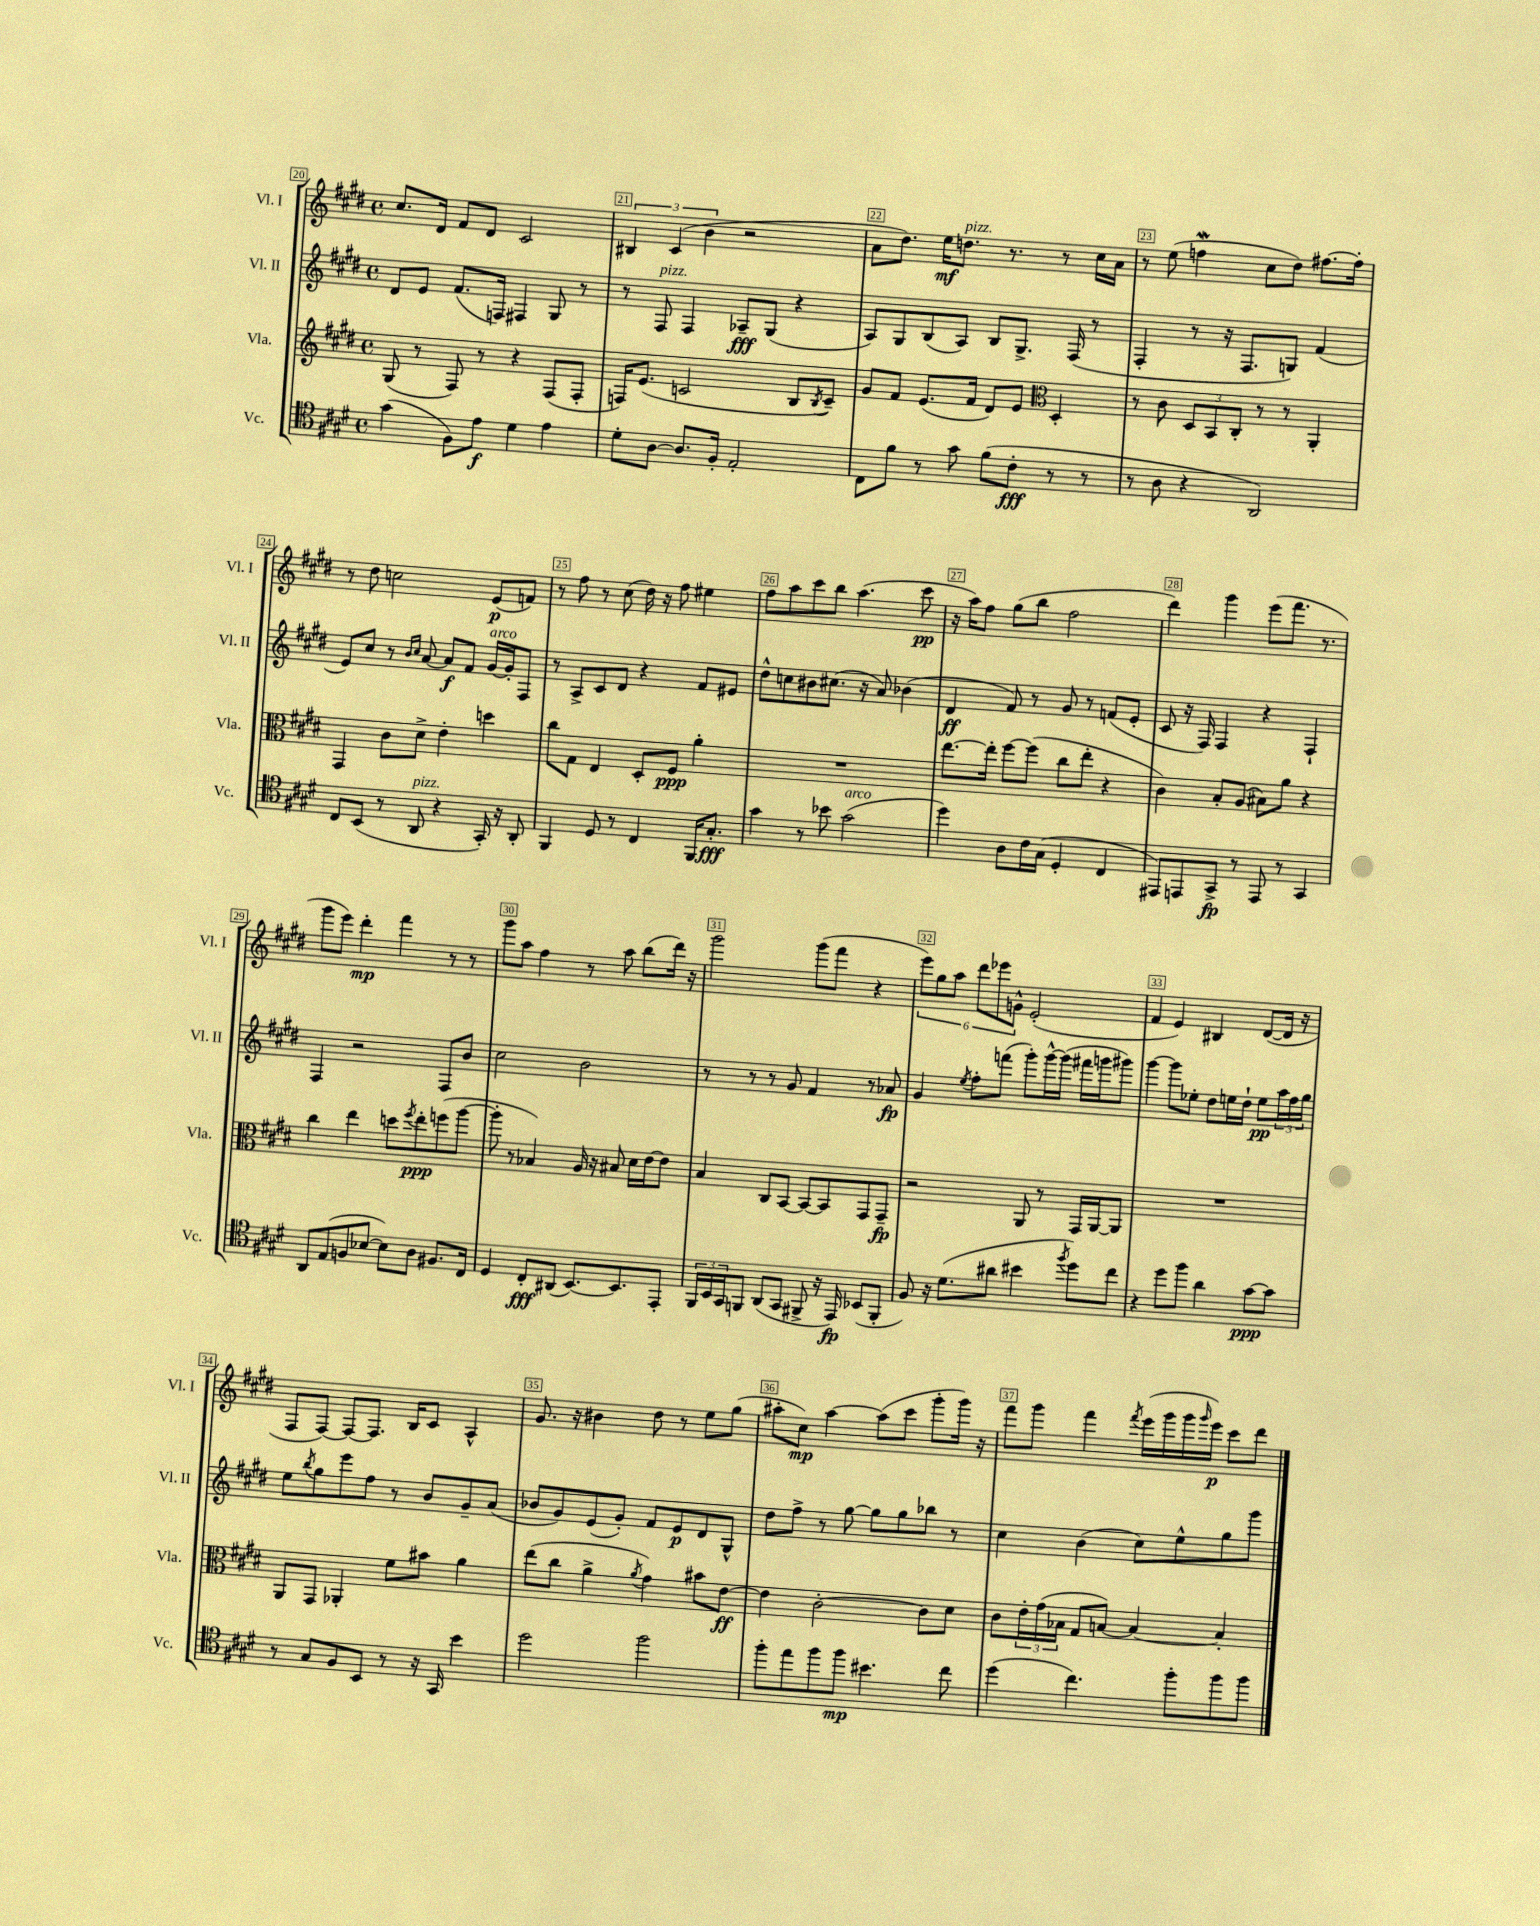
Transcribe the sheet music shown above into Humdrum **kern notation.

**kern	**dynam	**kern	**dynam	**kern	**dynam	**kern	**dynam
*part4	*part4	*part3	*part3	*part2	*part2	*part1	*part1
*staff4	*staff4	*staff3	*staff3	*staff2	*staff2	*staff1	*staff1
*I"Vc.	*	*I"Vla.	*	*I"Vl. II	*	*I"Vl. I	*
*I'Vc.	*	*I'Vla.	*	*I'Vl. II	*	*I'Vl. I	*
*clefC4	*	*clefG2	*	*clefG2	*	*clefG2	*
*k[f#c#g#d#]	*	*k[f#c#g#d#]	*	*k[f#c#g#d#]	*	*k[f#c#g#d#]	*
*M4/4	*	*M4/4	*	*M4/4	*	*M4/4	*
*met(c)	*	*met(c)	*	*met(c)	*	*met(c)	*
=20	=20	=20	=20	=20	=20	=20	=20
(4g#\	.	(8G#/	.	8d#/L	.	8.cc#/L	.
.	.	8r	.	8e/J	.	.	.
.	.	.	.	.	.	16d#/Jk	.
8F#\L)	.	8F#/)	.	(8.f#/L	.	8f#/L	.
8e\J	f	8r	.	.	.	8d#/J	.
.	.	.	.	16Fn/Jk)	.	.	.
4d#\	.	4r	.	4F#X/	.	2c#/	.
4e\	.	(8F#/L	.	8G#/	.	.	.
.	.	8F#'/J	.	8r	.	.	.
=21	=21	=21	=21	=21	=21	=21	=21
8d#'\L	.	16Fn/KL)	.	8r	.	6B#X/	.
.	.	(8.e/J	.	.	.	.	.
!	!	!	!	!LO:TX:a:i:t=pizz.	!	!	!
[8A\J	.	.	.	8F#/	.	.	.
.	.	.	.	.	.	(6c#/	.
8.A/L]	.	2cn/	.	4F#/	.	.	.
.	.	.	.	.	.	6b\	.
16F#'/Jk	.	.	.	.	.	.	.
2E'/	.	.	.	8A-X~/L	fff	2r	.
.	.	.	.	(8G#/J	.	.	.
.	.	8B/L	.	4r	.	.	.
.	.	8qB/	.	.	.	.	.
.	.	8c~/J)	.	.	.	.	.
=22	=22	=22	=22	=22	=22	=22	=22
8C#\L	.	8g#/L	.	8A/L)	.	8a\L	.
8f#\J	.	8f#/J	.	8G#/	.	8.dd#\J)	.
8r	.	(8.e/L	.	(8B/	.	.	.
.	.	.	.	.	.	16ee\KL	mf
!	!	!	!	!	!	!LO:TX:a:i:t=pizz.	!
8g#\	.	.	.	8A/J)	.	8.ddn\J	.
.	.	16f#/Jk	.	.	.	.	.
(8f#\L	.	8d#/L)	.	8B/L	.	.	.
.	.	.	.	.	.	8.r	.
8c#'\J	fff	8e/J	.	8.G#^/J	.	.	.
*	*	*clefC3	*	*	*	*	*
8r	.	4D#'/	.	.	.	8r	.
.	.	.	.	(16F#/	.	.	.
8r	.	.	.	8r	.	16cc#\LL	.
.	.	.	.	.	.	16a\JJ	.
=23	=23	=23	=23	=23	=23	=23	=23
8r	.	8r	.	4F#'/	.	8r	.
8A\	.	8c#\	.	.	.	(8ee\	.
4r	.	12D#/L	.	8r	.	4ffnw\	.
.	.	12BB/	.	.	.	.	.
.	.	.	.	16r	.	.	.
.	.	12C#'/J	.	.	.	.	.
.	.	.	.	8.F#/L	.	.	.
2AA/)	.	8r	.	.	.	8cc#\L	.
.	.	8r	.	8Gn/J)	.	8dd#\J)	.
.	.	4AA'/	.	(4f#/	.	[8.ff#X\L	.
.	.	.	.	.	.	16ff#'\Jk]	.
!!LO:LB:g=z
=24	=24	=24	=24	=24	=24	=24	=24
8C#/L	.	4GG#/	.	8e/L)	.	8r	.
(8BB/J	.	.	.	8cc#/J	.	8dd#\	.
8r	.	8c#\L	.	8r	.	2ccn\	.
.	.	.	.	16qqb/LL	.	.	.
.	.	.	.	16qqcc#/JJ	.	.	.
!LO:TX:a:i:t=pizz.	!	!	!	!	!	!	!
8AA/	.	8d#^\J	.	[8a/	.	.	.
4r	.	4e'\	.	8a/L]	f	.	.
.	.	.	.	8f#/J	.	.	.
!	!	!	!	!LO:TX:a:i:t=arco	!	!	!
16GG#'/)	.	4ddn\	.	[16g#/LL	.	(8e/L	p
16r	.	.	.	16g#'/J]	.	.	.
8AA'/	.	.	.	8F#/J	.	8fn/J)	.
=25	=25	=25	=25	=25	=25	=25	=25
4FF#/	.	8cc#\L	.	8r	.	8r	.
.	.	8G#\J	.	8A^/L	.	8ff#\	.
8D#/	.	4E/	.	8c#/	.	8r	.
8r	.	.	.	8d#/J	.	(8cc#\	.
4C#/	.	8D#'/L	.	4r	.	16dd#\)	.
.	.	.	.	.	.	16r	.
.	.	8F#/J	ppp	.	.	8ff#\	.
16FF#/KL	.	4a'\	.	8f#/L	.	4ee#X\	.
8.G#'/J	fff	.	.	.	.	.	.
.	.	.	.	8e#X/J	.	.	.
=26	=26	=26	=26	=26	=26	=26	=26
4g#\	.	1r	.	8dd#^^\L	.	8ff#\L	.
.	.	.	.	8ccn\	.	8aa\	.
8r	.	.	.	8b#X\	.	8ccc#\	.
8b-X\	.	.	.	(8.cc#X\J	.	8bb\J	.
!LO:TX:a:i:t=arco	!	!	!	!	!	!	!
(2g#\	.	.	.	.	.	(4.aa\	.
.	.	.	.	16r	.	.	.
.	.	.	.	8a/)	.	.	.
.	.	.	.	(4b-X\	.	.	.
.	.	.	.	.	.	8ccc#\	pp
=27	=27	=27	=27	=27	=27	=27	=27
4dd#\)	.	[8.ee\L	.	4d#/	ff	16r	.
.	.	.	.	.	.	16aa\KL)	.
.	.	.	.	.	.	8ff#\J	.
.	.	16ee'\Jk]	.	.	.	.	.
8A\L	.	[8ff#\L	.	8f#/)	.	(8gg#\L	.
16c#\L	.	(8ff#\J]	.	8r	.	8bb\J	.
(16G#\JJ	.	.	.	.	.	.	.
4D#'/	.	8cc#\L	.	8g#/	.	2ff#\	.
.	.	8ee'\J	.	8r	.	.	.
4C#/	.	4r	.	(8fn/L	.	.	.
.	.	.	.	8e'/J	.	.	.
=28	=28	=28	=28	=28	=28	=28	=28
8EE#X/L)	.	4c#\)	.	8c#/	.	4ddd#\)	.
8EEn/	.	.	.	16r	.	.	.
.	.	.	.	16F#/)	.	.	.
8GG#^/J	fp	8B'/L	.	4F#/	.	4ggg#\	.
8r	.	(8A/J	.	.	.	.	.
8EE/	.	8B#X\L)	.	4r	.	(8eee\L	.
8r	.	8a\J	.	.	.	8.fff#\J	.
4GG#/	.	4r	.	4F#`/	.	.	.
.	.	.	.	.	.	8.r	.
!!LO:LB:g=z
=29	=29	=29	=29	=29	=29	=29	=29
8AA/L	.	4cc#\	.	4F#/	.	8ggg#\L	.
(8E/	.	.	.	.	.	8eee\J)	.
8Fn/	.	4ee\	.	2r	.	4ddd#'\	mp
[8B-X/J	.	.	.	.	.	.	.
8B-\L])	.	8ddn\L	.	.	.	4fff#\	.
.	.	8qff#/	.	.	.	.	.
8A\J	.	8ee'\	ppp	.	.	.	.
8.F#X/L	.	(8ffn\	.	8F#/L	.	8r	.
.	.	[8aa\J	.	8b/J	.	8r	.
16C#/Jk	.	.	.	.	.	.	.
=30	=30	=30	=30	=30	=30	=30	=30
4D#/	.	8aa'\]	.	2cc#\	.	8ggg#\L	.
.	.	8r	.	.	.	8aa\J	.
8C#'/L	fff	4B-X/)	.	.	.	4ff#\	.
(8AA#X/J	.	.	.	.	.	.	.
[8.BB/L)	.	16A/	.	2b\	.	8r	.
.	.	16r	.	.	.	.	.
.	.	8B#X/	.	.	.	8aa\	.
8.BB/]	.	.	.	.	.	.	.
.	.	16d#\LL	.	.	.	(8bb\L	.
.	.	[16e\J	.	.	.	.	.
8EE'/J	.	8e\J]	.	.	.	16ddd#\Jk)	.
.	.	.	.	.	.	16r	.
=31	=31	=31	=31	=31	=31	=31	=31
24FF#/LL	.	4B/	.	8r	.	2ggg#\	.
24BB/	.	.	.	.	.	.	.
24GG#/J	.	.	.	.	.	.	.
8FFn/J	.	.	.	8r	.	.	.
(8AA/L	.	8C#/L	.	8r	.	.	.
8GG#/J	.	[8BB/J	.	8g#/	.	.	.
8FF#X^/	.	8BB/L_	.	4f#/	.	(8ggg#\L	.
16r	.	8BB/]	.	.	.	8fff#\J	.
16EE/)	fp	.	.	.	.	.	.
(8BB-X/L	.	8GG#/	.	8r	.	4r	.
8FF#'/J	.	8GG#~/J	fp	8a-X/	fp	.	.
=32	=32	=32	=32	=32	=32	=32	=32
8F#/)	.	2r	.	4g#/	.	12eee\L)	.
.	.	.	.	.	.	12gg#\	.
16r	.	.	.	.	.	.	.
.	.	.	.	.	.	12aa\J	.
(8.d#\L	.	.	.	.	.	.	.
.	.	.	.	8qee/	.	.	.
.	.	.	.	8ff#'\L	.	12ddd#\L	.
.	.	.	.	.	.	12eee-X\	.
8a#X\J	.	.	.	(8fffn\J	.	.	.
.	.	.	.	.	.	12gn^^\J	.
4b#X\	.	8AA/	.	8ggg#'\L)	.	(2e'/	.
.	.	8r	.	[16ggg#^^\L	.	.	.
.	.	.	.	(16ggg#\JJ]	.	.	.
8qff#/	.	.	.	.	.	.	.
8dd#\L)	.	16GG#/LL	.	16fff#X\LL	.	.	.
.	.	[16AA/J	.	16gggn\J	.	.	.
8cc#\J	.	8AA/J]	.	8ggg#X\J)	.	.	.
=33	=33	=33	=33	=33	=33	=33	=33
4r	.	1r	.	[4ggg#\	.	4f#/	.
8dd#\L	.	.	.	8ggg#\L]	.	4e/)	.
8ff#\J	.	.	.	8ee-X'\J	.	.	.
4a\	.	.	.	8dd#\L	.	4B#X/	.
.	.	.	.	16een\L	.	.	.
.	.	.	.	16dd#`\JJ	.	.	.
[8g#\L	ppp	.	.	8ee\L	pp	([8d#/L	.
8g#\J]	.	.	.	24aa\L	.	16d#/Jk]	.
.	.	.	.	24ff#\	.	.	.
.	.	.	.	.	.	16r	.
.	.	.	.	24gg#\JJ	.	.	.
!!LO:LB:g=z
=34	=34	=34	=34	=34	=34	=34	=34
8r	.	8AA/L	.	8ee\L	.	8F#/L	.
.	.	.	.	8qbb/	.	.	.
8G#/L	.	8GG#/J	.	8gg#\	.	[8F#/J)	.
8F#/	.	4AA-X'/	.	8eee\	.	8F#/L_	.
8BB/J	.	.	.	8ff#\J	.	8.F#/J]	.
8r	.	8f#\L	.	8r	.	.	.
.	.	.	.	.	.	16B/KL	.
16r	.	8b#X\J	.	8b/L	.	8c#/J	.
16GG#/	.	.	.	.	.	.	.
4b\	.	4a\	.	8g#~/	.	4A^^/	.
.	.	.	.	(8a/J	.	.	.
=35	=35	=35	=35	=35	=35	=35	=35
2dd#\	.	(8ee\L	.	8b-X/L	.	8.g#/	.
.	.	8cc#\J	.	8g#/)	.	.	.
.	.	.	.	.	.	16r	.
.	.	4a^\	.	(8e/	.	4b#X\	.
.	.	.	.	8g#'/J)	.	.	.
.	.	8qa/	.	.	.	.	.
2ff#\	.	4g#\)	.	8f#/L	.	8dd#\	.
.	.	.	.	8e/	p	8r	.
.	.	8b#X\L	.	8d#/	.	8ee\L	.
.	.	[8e\J	ff	8G#^^/J	.	(8gg#\J	.
=36	=36	=36	=36	=36	=36	=36	=36
8ff#'\L	.	4e\]	.	8dd#\L	.	8aa#X'\L	.
8ee\	.	.	.	8ff#^\J	.	8cc#\J)	mp
8ff#\	.	[2c#'\	.	8r	.	[4aa#\	.
8ff#\J	mp	.	.	[8gg#\	.	.	.
4.b#X\	.	.	.	8gg#\L]	.	(8aa#\L]	.
.	.	.	.	8gg#\	.	8ccc#\J	.
.	.	8c#\L]	.	8bb-X\J	.	8ggg#'\L	.
8cc#\	.	8d#\J	.	8r	.	16ggg#\Jk)	.
.	.	.	.	.	.	16r	.
=37	=37	=37	=37	=37	=37	=37	=37
(4dd#\	.	8c#\L	.	4cc#\	.	8fff#\L	.
.	.	24e'\L	.	.	.	8ggg#\J	.
.	.	(24g#\	.	.	.	.	.
.	.	24B-X\JJ	.	.	.	.	.
4.cc#\)	.	8G#/L	.	(4b\	.	4fff#\	.
.	.	[8Bn/J)	.	.	.	.	.
.	.	.	.	.	.	8qfff#/	.
.	.	4B/_	.	8cc#\L)	.	(16eee\LL	.
.	.	.	.	.	.	16ggg#\	.
8ff#'\L	.	.	.	8ee^^\	.	16ggg#\	.
.	.	.	.	.	.	16qqggg#/	.
.	.	.	.	.	.	16eee\JJ)	p
8ff#\	.	4B'/]	.	8gg#\	.	8ccc#\L	.
8ff#\J	.	.	.	8ggg#\J	.	8ddd#\J	.
==	==	==	==	==	==	==	==
*-	*-	*-	*-	*-	*-	*-	*-
